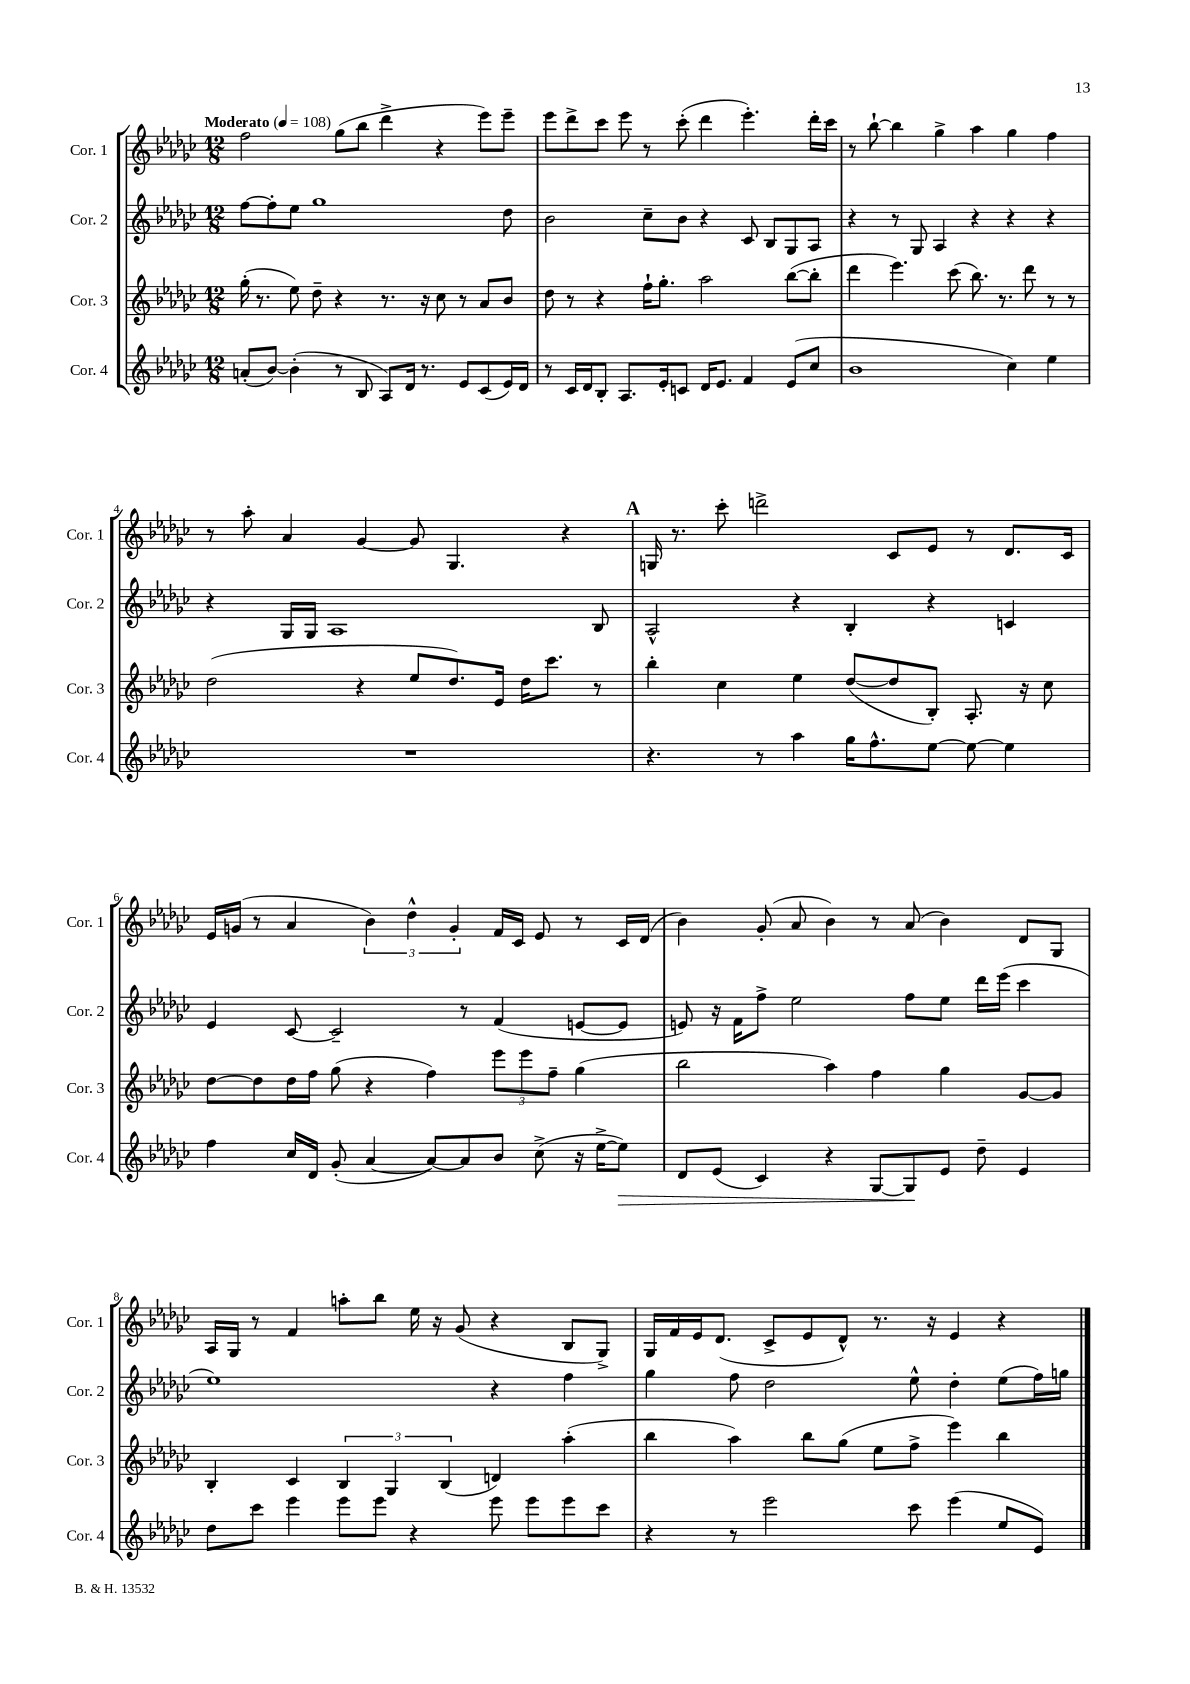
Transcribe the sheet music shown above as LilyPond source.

<<
\new StaffGroup <<
\new Staff = "s0" \with { instrumentName = "Cor. 1" shortInstrumentName = "Cor. 1" } {
    \clef treble \key ges \major \numericTimeSignature \time 12/8 \tempo "Moderato" 4 = 108
    f''2 ges''8( bes''8 des'''4-> r4 ees'''8) ees'''8-- |
    ees'''8 des'''8-> ces'''8 ees'''8 r8 ces'''8-.( des'''4 ees'''4.-.) des'''16-. ces'''16 |
    r8 bes''8~-! bes''4 ges''4-> aes''4 ges''4 f''4 |
    r8 aes''8-. aes'4 ges'4~ ges'8 ges4. r4 |
    \mark \markup { \bold "A" } g16 r8. ces'''8-. d'''2-> ces'8 ees'8 r8 des'8. ces'16 |
    ees'16 g'16( r8 aes'4 \tuplet 3/2 { bes'4) des''4-^ g'4-. } f'16 ces'16 ees'8 r8 ces'16 des'16( |
    bes'4) ges'8-.( aes'8 bes'4) r8 aes'8( bes'4) des'8 ges8 |
    aes16 ges16 r8 f'4 a''8-. bes''8 ees''16 r16 ges'8( r4 bes8 ges8->) |
    ges16 f'16 ees'16 des'8.( ces'8-> ees'8 des'8-^) r8. r16 ees'4 r4 \bar "|." |
}
\new Staff = "s1" \with { instrumentName = "Cor. 2" shortInstrumentName = "Cor. 2" } {
    \clef treble \key ges \major \numericTimeSignature \time 12/8
    f''8~ f''8-. ees''8 ges''1 des''8 |
    bes'2 ces''8-- bes'8 r4 ces'8 bes8 ges8 aes8 |
    r4 r8 ges8 aes4 r4 r4 r4 |
    r4 ges16 ges16 aes1 bes8 |
    \mark \markup { \bold "A" } aes2-^ r4 bes4-. r4 c'4 |
    ees'4 ces'8~ ces'2-- r8 f'4( e'8~ e'8 |
    e'8) r16 f'16 f''8-> ees''2 f''8 ees''8 des'''16 ees'''16( ces'''4 |
    ees''1) r4 f''4 |
    ges''4 f''8 des''2 ees''8-^ des''4-. ees''8( f''16) g''16 \bar "|." |
}
\new Staff = "s2" \with { instrumentName = "Cor. 3" shortInstrumentName = "Cor. 3" } {
    \clef treble \key ges \major \numericTimeSignature \time 12/8
    ges''16-.( r8. ees''8) des''8-- r4 r8. r16 ces''8 r8 aes'8 bes'8 |
    des''8 r8 r4 f''16-! ges''8.-. aes''2 bes''8~( bes''8-. |
    des'''4 ees'''4.) ces'''8( bes''8.) r8. des'''8 r8 r8 |
    des''2( r4 ees''8 des''8.) ees'16 des''16 ces'''8. r8 |
    \mark \markup { \bold "A" } bes''4-. ces''4 ees''4 des''8~( des''8 bes8-.) aes8.-. r16 ces''8 |
    des''8~ des''8 des''16 f''16 ges''8( r4 f''4) \tuplet 3/2 { ees'''8 ees'''8 f''8-- } ges''4( |
    bes''2 aes''4) f''4 ges''4 ges'8~ ges'8 |
    bes4-. ces'4 \tuplet 3/2 { bes4 ges4 bes4( } d'4) aes''4-.( |
    bes''4 aes''4) bes''8 ges''8( ees''8 f''8-> ees'''4) bes''4 \bar "|." |
}
\new Staff = "s3" \with { instrumentName = "Cor. 4" shortInstrumentName = "Cor. 4" } {
    \clef treble \key ges \major \numericTimeSignature \time 12/8
    a'8-.( bes'8~) bes'4-.( r8 bes8 aes8) des'16 r8. ees'8 ces'8( ees'16) des'16 |
    r8 ces'16 des'16 bes8-. aes8. ees'16-. c'8 des'16 ees'8. f'4 ees'8( ces''8 |
    bes'1 ces''4) ees''4 |
    R1. |
    \mark \markup { \bold "A" } r4. r8 aes''4 ges''16 f''8.-^ ees''8~ ees''8~ ees''4 |
    f''4 ces''16 des'16 ges'8-.( aes'4~ aes'8~) aes'8 bes'8 ces''8->( r16 ees''16~-> ees''8\>) |
    des'8 ees'8( ces'4) r4 ges8~ ges8\! ees'8 des''8-- ees'4 |
    des''8 ces'''8 ees'''4 ees'''8 ees'''8 r4 ees'''8 ees'''8 ees'''8 ces'''8 |
    r4 r8 ees'''2 ces'''8 ees'''4( ees''8 ees'8) \bar "|." |
}
>>
>>
